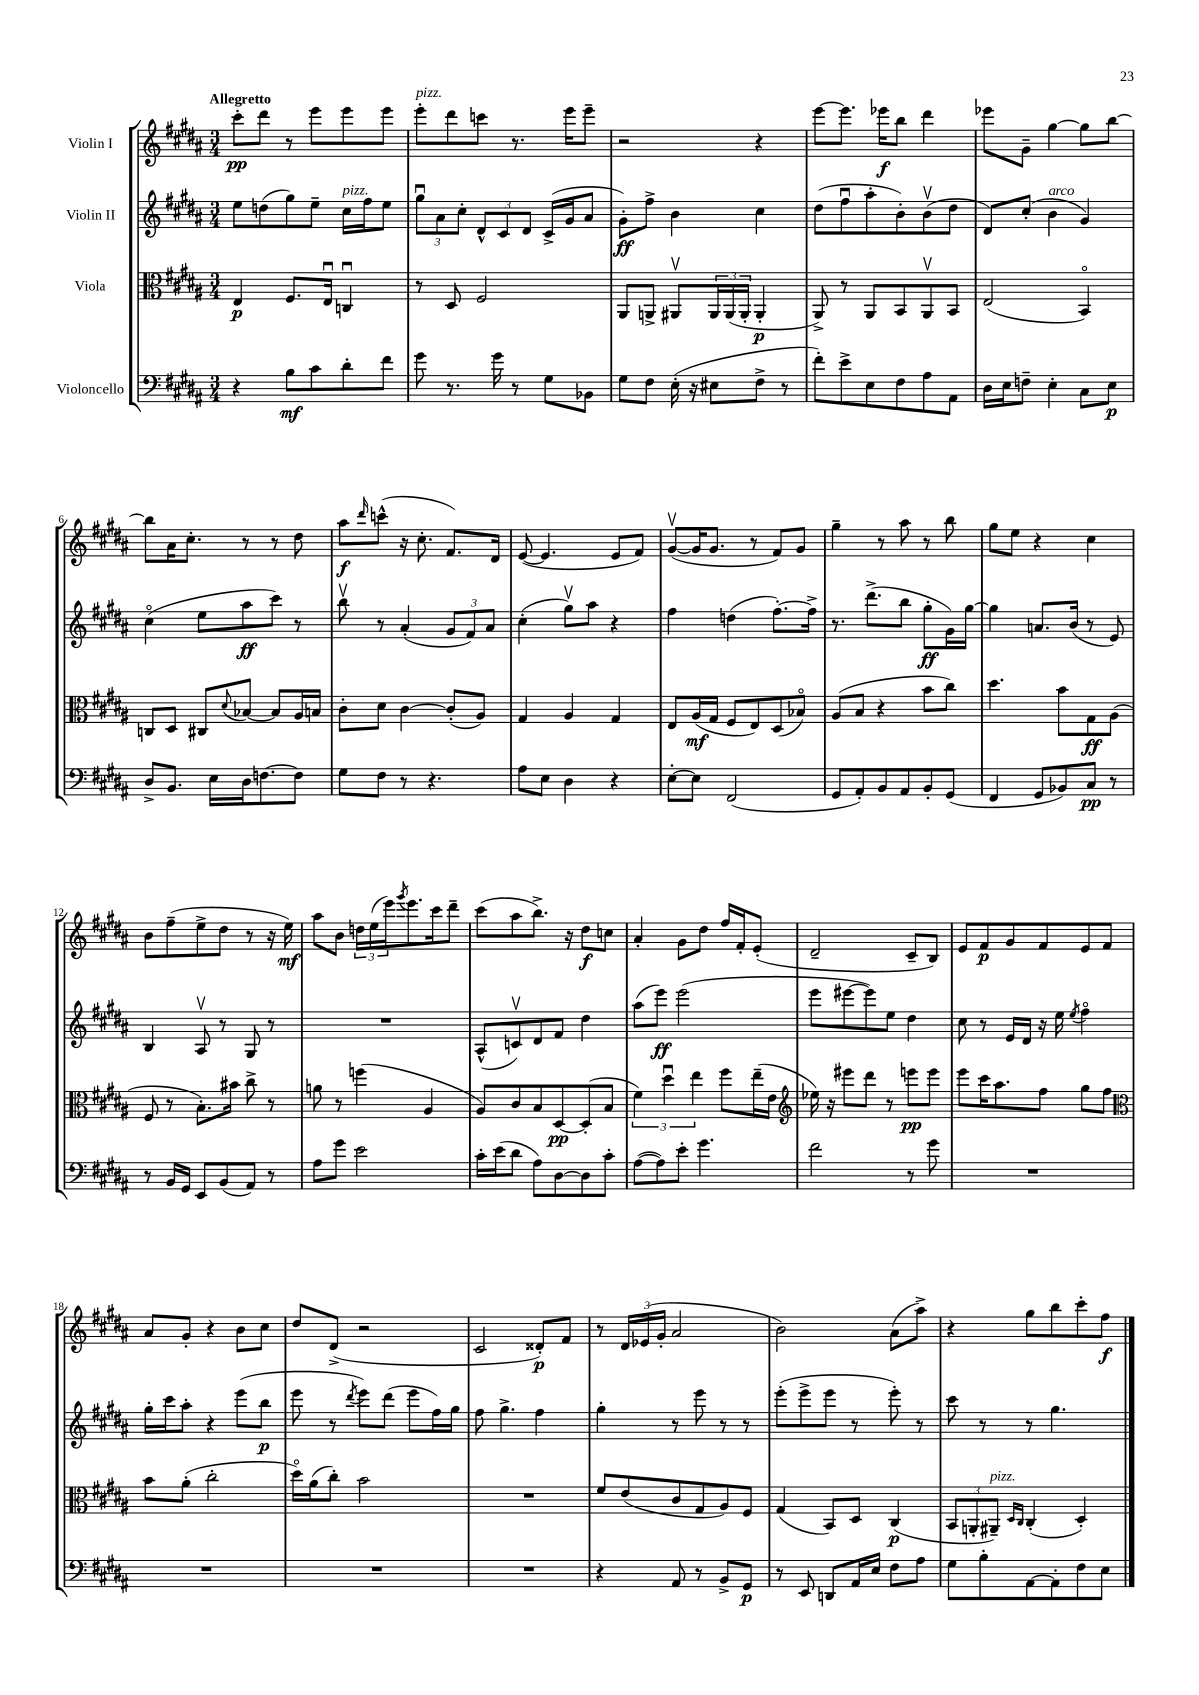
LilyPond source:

<<
\new StaffGroup <<
\new Staff = "s0" \with { instrumentName = "Violin I" } {
    \clef treble \key b \major \numericTimeSignature \time 3/4 \tempo "Allegretto"
    cis'''8-.\pp dis'''8 r8 e'''8 e'''8 e'''8 |
    e'''8-.^\markup { \italic "pizz." } dis'''8 c'''8 r8. e'''16 e'''8-- |
    r2 r4 |
    e'''8~ e'''8. ees'''16\f b''8 dis'''4 |
    ees'''8 gis'8-- gis''4~ gis''8 b''8~ |
    b''8 ais'16 cis''8.-. r8 r8 dis''8 |
    ais''8\f \grace { dis'''16 } c'''8-^( r16 cis''8.-. fis'8.) dis'16 |
    e'8~( e'4. e'8 fis'8) |
    gis'8~\upbow( gis'16 gis'8. r8 fis'8) gis'8 |
    gis''4-- r8 ais''8 r8 b''8 |
    gis''8 e''8 r4 cis''4 |
    b'8 fis''8--( e''8-> dis''8 r8 r16 e''16\mf) |
    ais''8 b'8 \tuplet 3/2 { d''16 e''16( e'''16) } \acciaccatura { gis'''8 } e'''8. cis'''16 dis'''8-- |
    cis'''8( ais''8 b''8.->) r16 dis''8\f c''8 |
    ais'4-. gis'8 dis''8 fis''16 fis'16-. e'8-.( |
    dis'2-- cis'8-- b8) |
    e'8 fis'8\p gis'8 fis'8 e'8 fis'8 |
    ais'8 gis'8-. r4 b'8 cis''8 |
    dis''8 dis'8->( r2 |
    cis'2 disis'8-.\p) fis'8 |
    r8 \tuplet 3/2 { dis'16 ees'16( gis'16-. } ais'2 |
    b'2) ais'8( ais''8->) |
    r4 gis''8 b''8 cis'''8-. fis''8\f \bar "|." |
}
\new Staff = "s1" \with { instrumentName = "Violin II" } {
    \clef treble \key b \major \numericTimeSignature \time 3/4
    e''8 d''8( gis''8) e''8-- cis''16^\markup { \italic "pizz." } fis''16 e''8 |
    \tuplet 3/2 { gis''8\downbow ais'8 cis''8-. } \tuplet 3/2 { dis'8-^ cis'8 dis'8 } cis'16->( gis'16 ais'8 |
    gis'8-.\ff) fis''8-> b'4 cis''4 |
    dis''8( fis''8\downbow ais''8-. b'8-.) b'8\upbow( dis''8 |
    dis'8) cis''8-.( b'4^\markup { \italic "arco" } gis'4) |
    cis''4\flageolet( e''8 ais''8\ff cis'''8) r8 |
    b''8\upbow r8 ais'4-.( \tuplet 3/2 { gis'8 fis'8) ais'8 } |
    cis''4-.( gis''8\upbow) ais''8 r4 |
    fis''4 d''4( fis''8.~-.) fis''16-> |
    r8. dis'''8.->( b''8 gis''8-.\ff gis'16) gis''16~ |
    gis''4 a'8. b'16( r8 e'8) |
    b4 ais8\upbow r8 gis8 r8 |
    R2. |
    ais8-^( c'8\upbow) dis'8 fis'8 dis''4 |
    ais''8( e'''8\ff) e'''2( |
    e'''8 eis'''8~ eis'''8) e''8 dis''4 |
    cis''8 r8 e'16 dis'16 r16 e''16 \acciaccatura { e''8 } fis''4\flageolet |
    gis''16-. cis'''16 ais''8-. r4 e'''8( b''8\p |
    e'''8 r8 \acciaccatura { dis'''8 } e'''8) dis'''8( e'''8 fis''16) gis''16 |
    fis''8 gis''4.-> fis''4 |
    gis''4-. r8 e'''8 r8 r8 |
    e'''8-.( e'''8-> e'''8 r8 e'''8-.) r8 |
    cis'''8 r8 r8 gis''4. \bar "|." |
}
\new Staff = "s2" \with { instrumentName = "Viola" } {
    \clef alto \key b \major \numericTimeSignature \time 3/4
    e4\p fis8. e16\downbow c4\downbow |
    r8 dis8 fis2 |
    ais,8 a,8-> ais,8\upbow \tuplet 3/2 { ais,16 ais,16( ais,16-. } ais,4-.\p |
    ais,8->) r8 ais,8 b,8 ais,8\upbow b,8 |
    e2( b,4\flageolet) |
    c8 dis8 cis8 \appoggiatura { dis'8 } bes8~ bes8 ais16 b16 |
    cis'8-. dis'8 cis'4~ cis'8-.( ais8) |
    gis4 ais4 gis4 |
    e8 ais16\mf( gis16 fis8 e8) dis8( bes8\flageolet) |
    ais8( b8 r4 b'8 cis''8) |
    dis''4. b'8 gis8\ff ais8( |
    fis8 r8 b8.-.) bis'16 cis''8-> r8 |
    a'8 r8 f''4( ais4 |
    ais8) cis'8 b8 dis8~\pp dis8-.( b8 |
    \tuplet 3/2 { fis'4) dis''4\downbow e''4 } fis''8 e''16--( e'16 |
    \clef treble ees''16) r16 eis'''8 dis'''8 r8 e'''8\pp e'''8 |
    e'''8 cis'''16 ais''8. fis''8 gis''8 fis''8 |
    \clef alto b'8 ais'8-.( cis''2-. |
    dis''16\flageolet) ais'16( cis''8-.) b'2 |
    R2. |
    fis'8 e'8( cis'8 gis8 ais8) fis8 |
    gis4( b,8) dis8 cis4\p( |
    \tuplet 3/2 { b,8 a,8-. ais,8--^\markup { \italic "pizz." }) } \grace { dis16 cis16 } cis4-.( dis4-.) \bar "|." |
}
\new Staff = "s3" \with { instrumentName = "Violoncello" } {
    \clef bass \key b \major \numericTimeSignature \time 3/4
    r4 b8\mf cis'8 dis'8-. fis'8 |
    gis'8 r8. gis'16 r8 gis8 bes,8 |
    gis8 fis8 e16-.( r16 eis8 fis8-> r8 |
    fis'8-.) e'8-> e8 fis8 ais8 ais,8 |
    dis16 e16 f8-- e4-. cis8 e8\p |
    dis8-> b,8. e16 dis16 f8.~ f8 |
    gis8 fis8 r8 r4. |
    ais8 e8 dis4 r4 |
    e8~-. e8 fis,2( |
    gis,8 ais,8-.) b,8 ais,8 b,8-. gis,8( |
    fis,4 gis,8 bes,8) cis8\pp r8 |
    r8 b,16 gis,16 e,8 b,8( ais,8) r8 |
    ais8 gis'8 e'2 |
    cis'16-. e'16( dis'8 ais8) dis8~ dis8 cis'8-. |
    ais8~( ais8) e'8-. gis'4. |
    fis'2 r8 gis'8 |
    R2. |
    R2. |
    R2. |
    R2. |
    r4 ais,8 r8 b,8-> gis,8\p |
    r8 e,8 d,8 ais,16 e16 fis8 ais8 |
    gis8 b8-. ais,8~ ais,8-. fis8 e8 \bar "|." |
}
>>
>>
